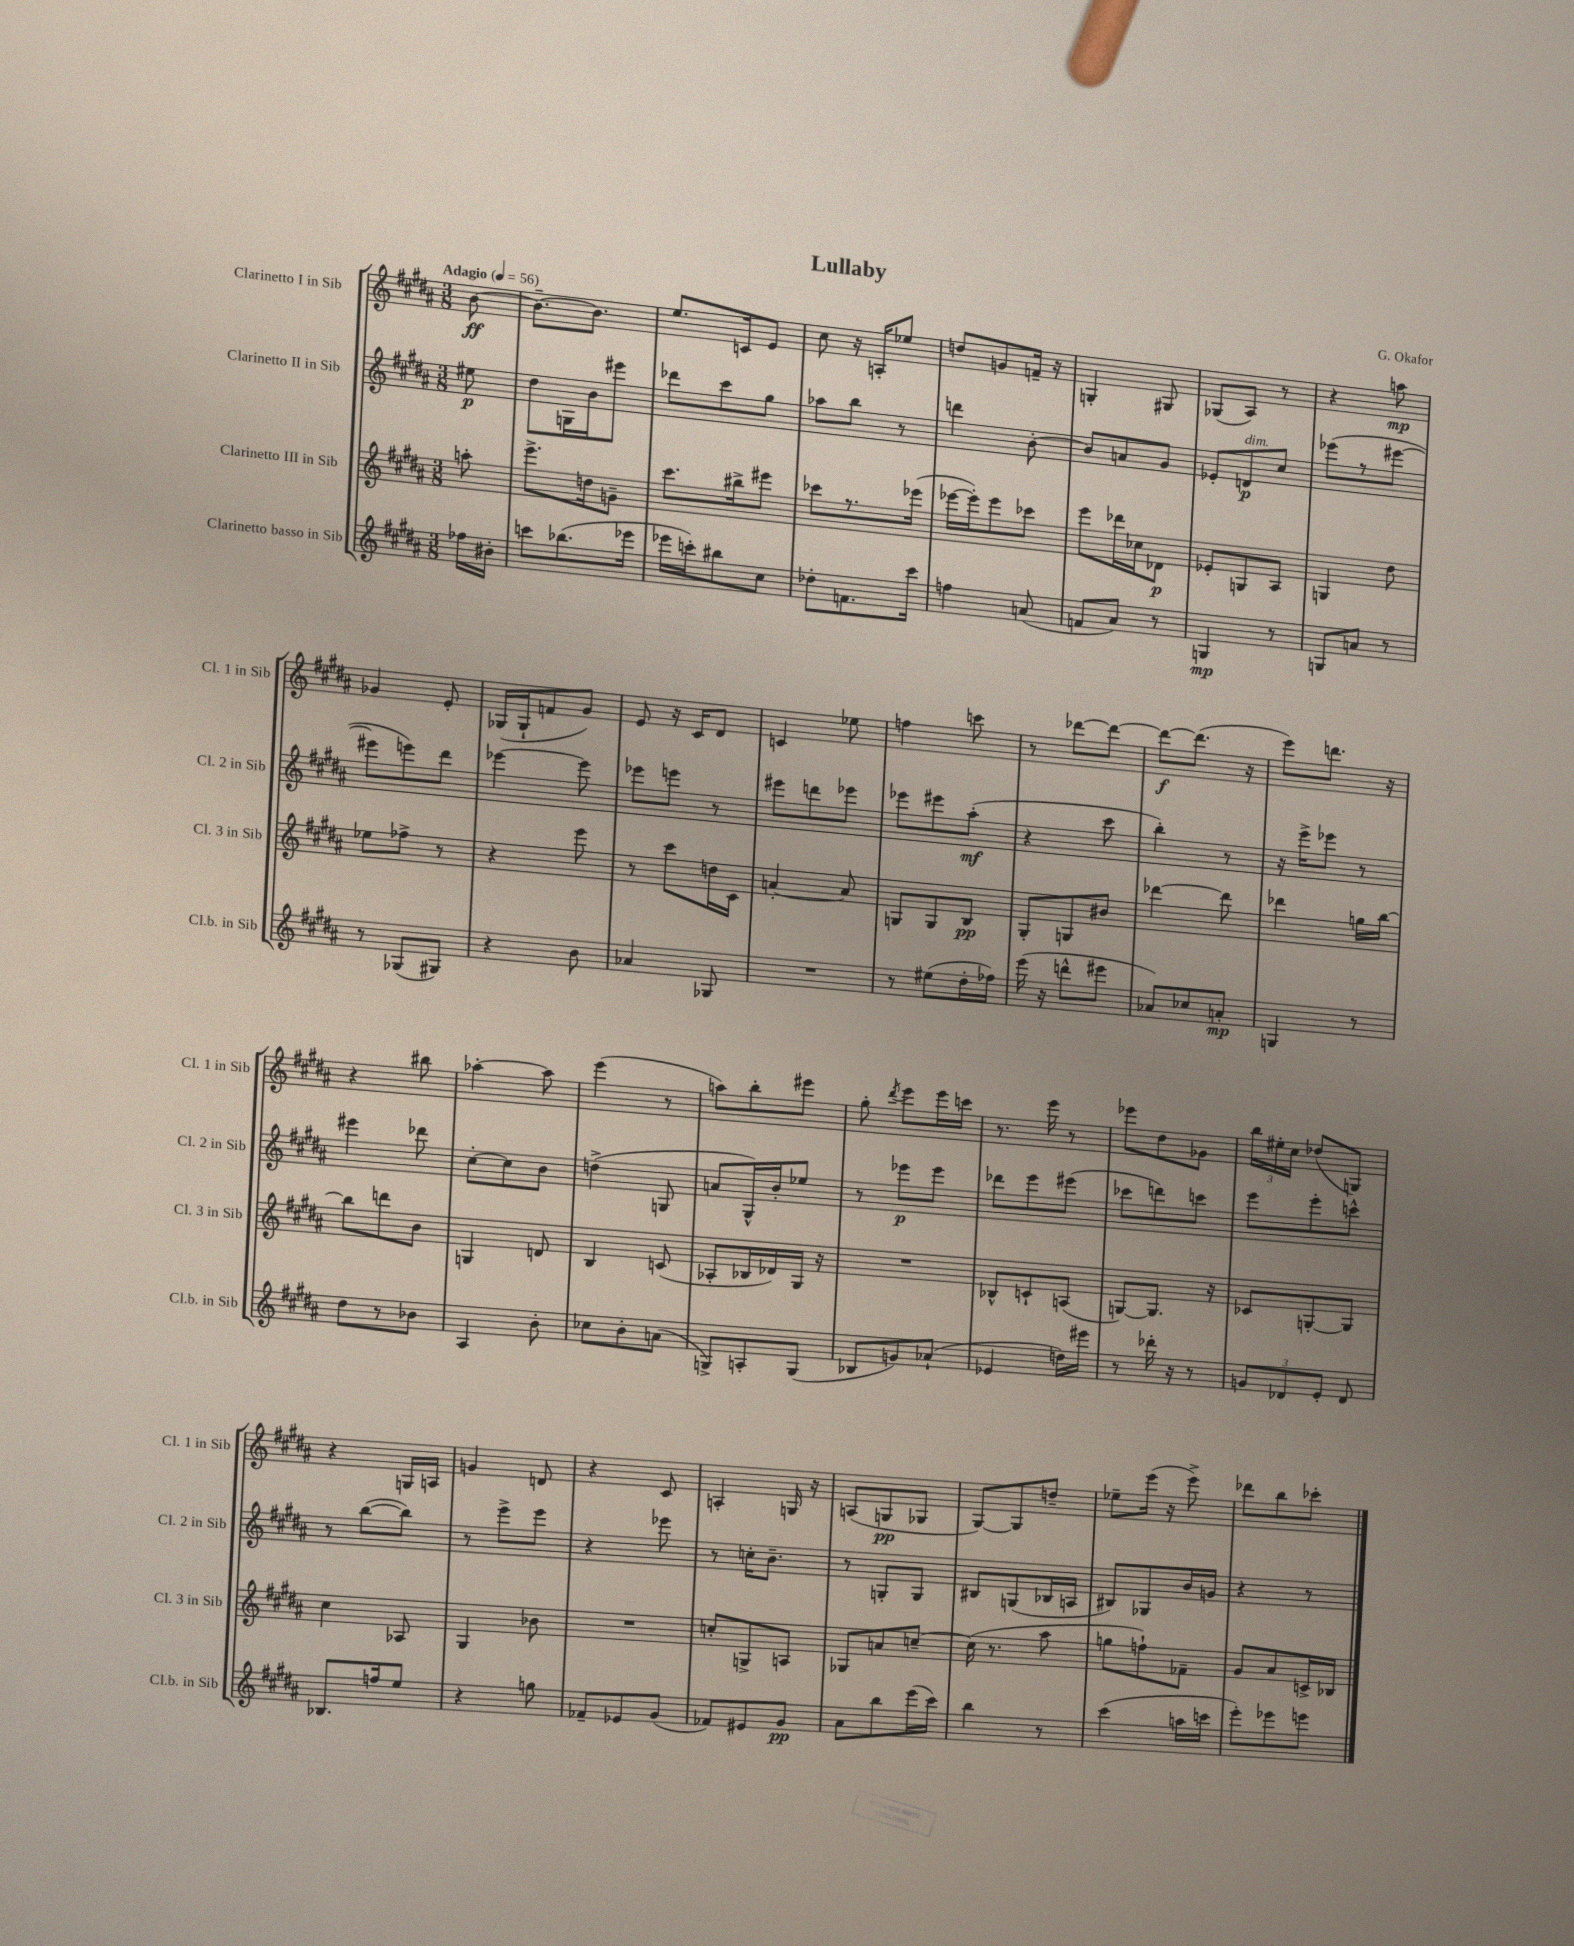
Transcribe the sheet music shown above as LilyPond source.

\header { title = "Lullaby" composer = "G. Okafor" }
<<
\new StaffGroup <<
\new Staff = "s0" \with { instrumentName = "Clarinetto I in Sib" shortInstrumentName = "Cl. 1 in Sib" } {
    \clef treble \key b \major \numericTimeSignature \time 3/8 \partial 8 \tempo "Adagio" 4 = 56
    \autoBeamOff b'8~\ff |
    b'8.[~-- b'8.] |
    e''8.[ c'16 e'8] |
    cis''8 r16 a16[-. ees''8] |
    d''8[ g'8 f'16]-- r16 |
    g4-. gis8 |
    ges8[( ais8]) r8 |
    r4 a''8\mp |
    ges'4 e'8-. |
    ges16[( ges16-! f'8 gis'8]) |
    e'8 r16 cis'16[ dis'8] |
    c'4 ees''8 |
    f''4 c'''8 |
    r8 des'''8[~ des'''8]~ |
    des'''8[~\f des'''8.]( r16 |
    e'''8[) d'''8.] r16 |
    r4 bis''8 |
    aes''4~-. aes''8 |
    e'''4( r8 |
    a''8[) b''8-. eis'''8] |
    gis''8-. \acciaccatura { dis'''8 } e'''8[ e'''16 c'''16] |
    r8. e'''16 r8 |
    ees'''8[ dis''8 ges'8] |
    \tuplet 3/2 { b''16[ eis''16-. cis''16] } des''8[( g8]) |
    r4 g16[ a16] |
    g'4 d'8 |
    r4 cis'8 |
    a4-. g16 r16 |
    a8[( g8\pp ges8] |
    gis8[~) gis8 d''8]-- |
    ees''8[-- e'''16]( r16 e'''8->) |
    des'''8[ b''8 ces'''8]-. \bar "|." |
}
\new Staff = "s1" \with { instrumentName = "Clarinetto II in Sib" shortInstrumentName = "Cl. 2 in Sib" } {
    \clef treble \key b \major \numericTimeSignature \time 3/8 \partial 8
    \autoBeamOff eis''8\p |
    dis''8[ g16 b'16 eis'''8] |
    des'''8[ cis'''8 gis''8] |
    aes''8[ b''8] r8 |
    d'''4 b'8~-. |
    b'8[ a'8 gis'8] |
    ees'8[-. d'8\p^\markup { \italic "dim." } cis''8] |
    ees'''8[( r8 eis'''8]~ |
    eis'''8[ e'''8) dis'''8] |
    ees'''4~ ees'''8 |
    ees'''8[ e'''8] r8 |
    eis'''8[ d'''8 ees'''8] |
    ees'''8[ eis'''8 ais''8]-.\mf( |
    r4 cis'''8 |
    b''4-.) r8 |
    r16 e'''16[-> ees'''8] r8 |
    eis'''4 des'''8 |
    cis''8[~-. cis''8 b'8] |
    d''4->( g8 |
    a'8[ gis16-^) b'16-. ees''8] |
    r8 ees'''8[\p ees'''8] |
    des'''8[ e'''8 eis'''8]( |
    ces'''8[ d'''8) c'''8] |
    e'''8[ e'''8-. c'''8]-^ |
    r8 b''8[~( b''8]) |
    r8 e'''8[-> e'''8] |
    r4 ees'''8 |
    r8 c''16[-. b'8.]-- |
    r8 g8[-. g8] |
    bis8[ g8( bes16 a16] |
    bis8[) ges8 b'16 g'16] |
    r4 r8 \bar "|." |
}
\new Staff = "s2" \with { instrumentName = "Clarinetto III in Sib" shortInstrumentName = "Cl. 3 in Sib" } {
    \clef treble \key b \major \numericTimeSignature \time 3/8 \partial 8
    \autoBeamOff a''8-. |
    e'''8.[-> d''16 g'8]-- |
    cis'''8.[ bis''16-> eis'''8] |
    ces'''8[ r8. ees'''16]( |
    ees'''16[~ ees'''16-.) ees'''8 ces'''8] |
    e'''8[ des'''16 ces''16 des'8]\p |
    ees'8[-. g8 ais8] |
    g4 dis''8 |
    ees''8[ fes''8]-> r8 |
    r4 e'''8 |
    r8 cis'''8[ d''16 cis'16] |
    a'4~-. a'8 |
    g8[ g8 b8]\pp |
    gis8[-. g8 bis'8] |
    des'''4~ des'''8 |
    des'''4 g''16[ b''16]~ |
    b''8[ d'''8 b'8] |
    g4 d'8 |
    b4 c'8( |
    aes8[-. bes16 des'16) gis16] r16 |
    R4. |
    bes8[-^ c'8-! a8]( |
    g8[~) g8.] r16 |
    ces'8[ g8~-. g8] |
    cis''4 aes8 |
    gis4 bes'8 |
    R4. |
    c''8[-. g8-> a8] |
    ges8[ a'8 c''8]~-- |
    c''16( r8. ais''8 |
    g''8[ f''8-!) fes'8]-- |
    gis'8[ ais'8 c'16-> bes16] \bar "|." |
}
\new Staff = "s3" \with { instrumentName = "Clarinetto basso in Sib" shortInstrumentName = "Cl.b. in Sib" } {
    \clef treble \key b \major \numericTimeSignature \time 3/8 \partial 8
    \autoBeamOff fes''16[ bis'16]-. |
    c'''8[ bes''8.( ees'''16] |
    ees'''16[ c'''16-.) bis''8 cis''8] |
    des''8[-. f'8. cis'''16] |
    f''4 a'8( |
    f'8[ ais'8]) r8 |
    g4\mp r8 |
    g8[ a'8] r8 |
    r8 ges8[( gis8]) |
    r4 b'8 |
    aes'4 ges8 |
    R4. |
    r8 eis''8[( dis''16-. fes''16]) |
    e'''16( r16 d'''8[-^ eis'''8] |
    aes'8[) ces''8 a'8]-.\mp |
    g4 r8 |
    dis''8[ r8 bes'8] |
    ais4 b'8-. |
    ces''8[ b'8-. a'8]( |
    g8[->) a8-. g8]( |
    bes8[ g'8) aes'8]-!( |
    ees'4 d''16[) eis'''16] |
    r8 des'''16-. r16 r8 |
    \tuplet 3/2 { g'8[ des'8 e'8]-. } des'8 |
    bes8.[ f''16 e''8] |
    r4 g''8 |
    fes'8[-- ees'8 gis'8]( |
    fes'8[) eis'8 gis'8]\pp |
    ais'8[ b''8 e'''16( cis'''16]) |
    b''4 r8 |
    cis'''4( a''16[ c'''16] |
    e'''8[-.) ees'''8 e'''8] \bar "|." |
}
>>
>>
\layout { \context { \Score \remove "Bar_number_engraver" } }
